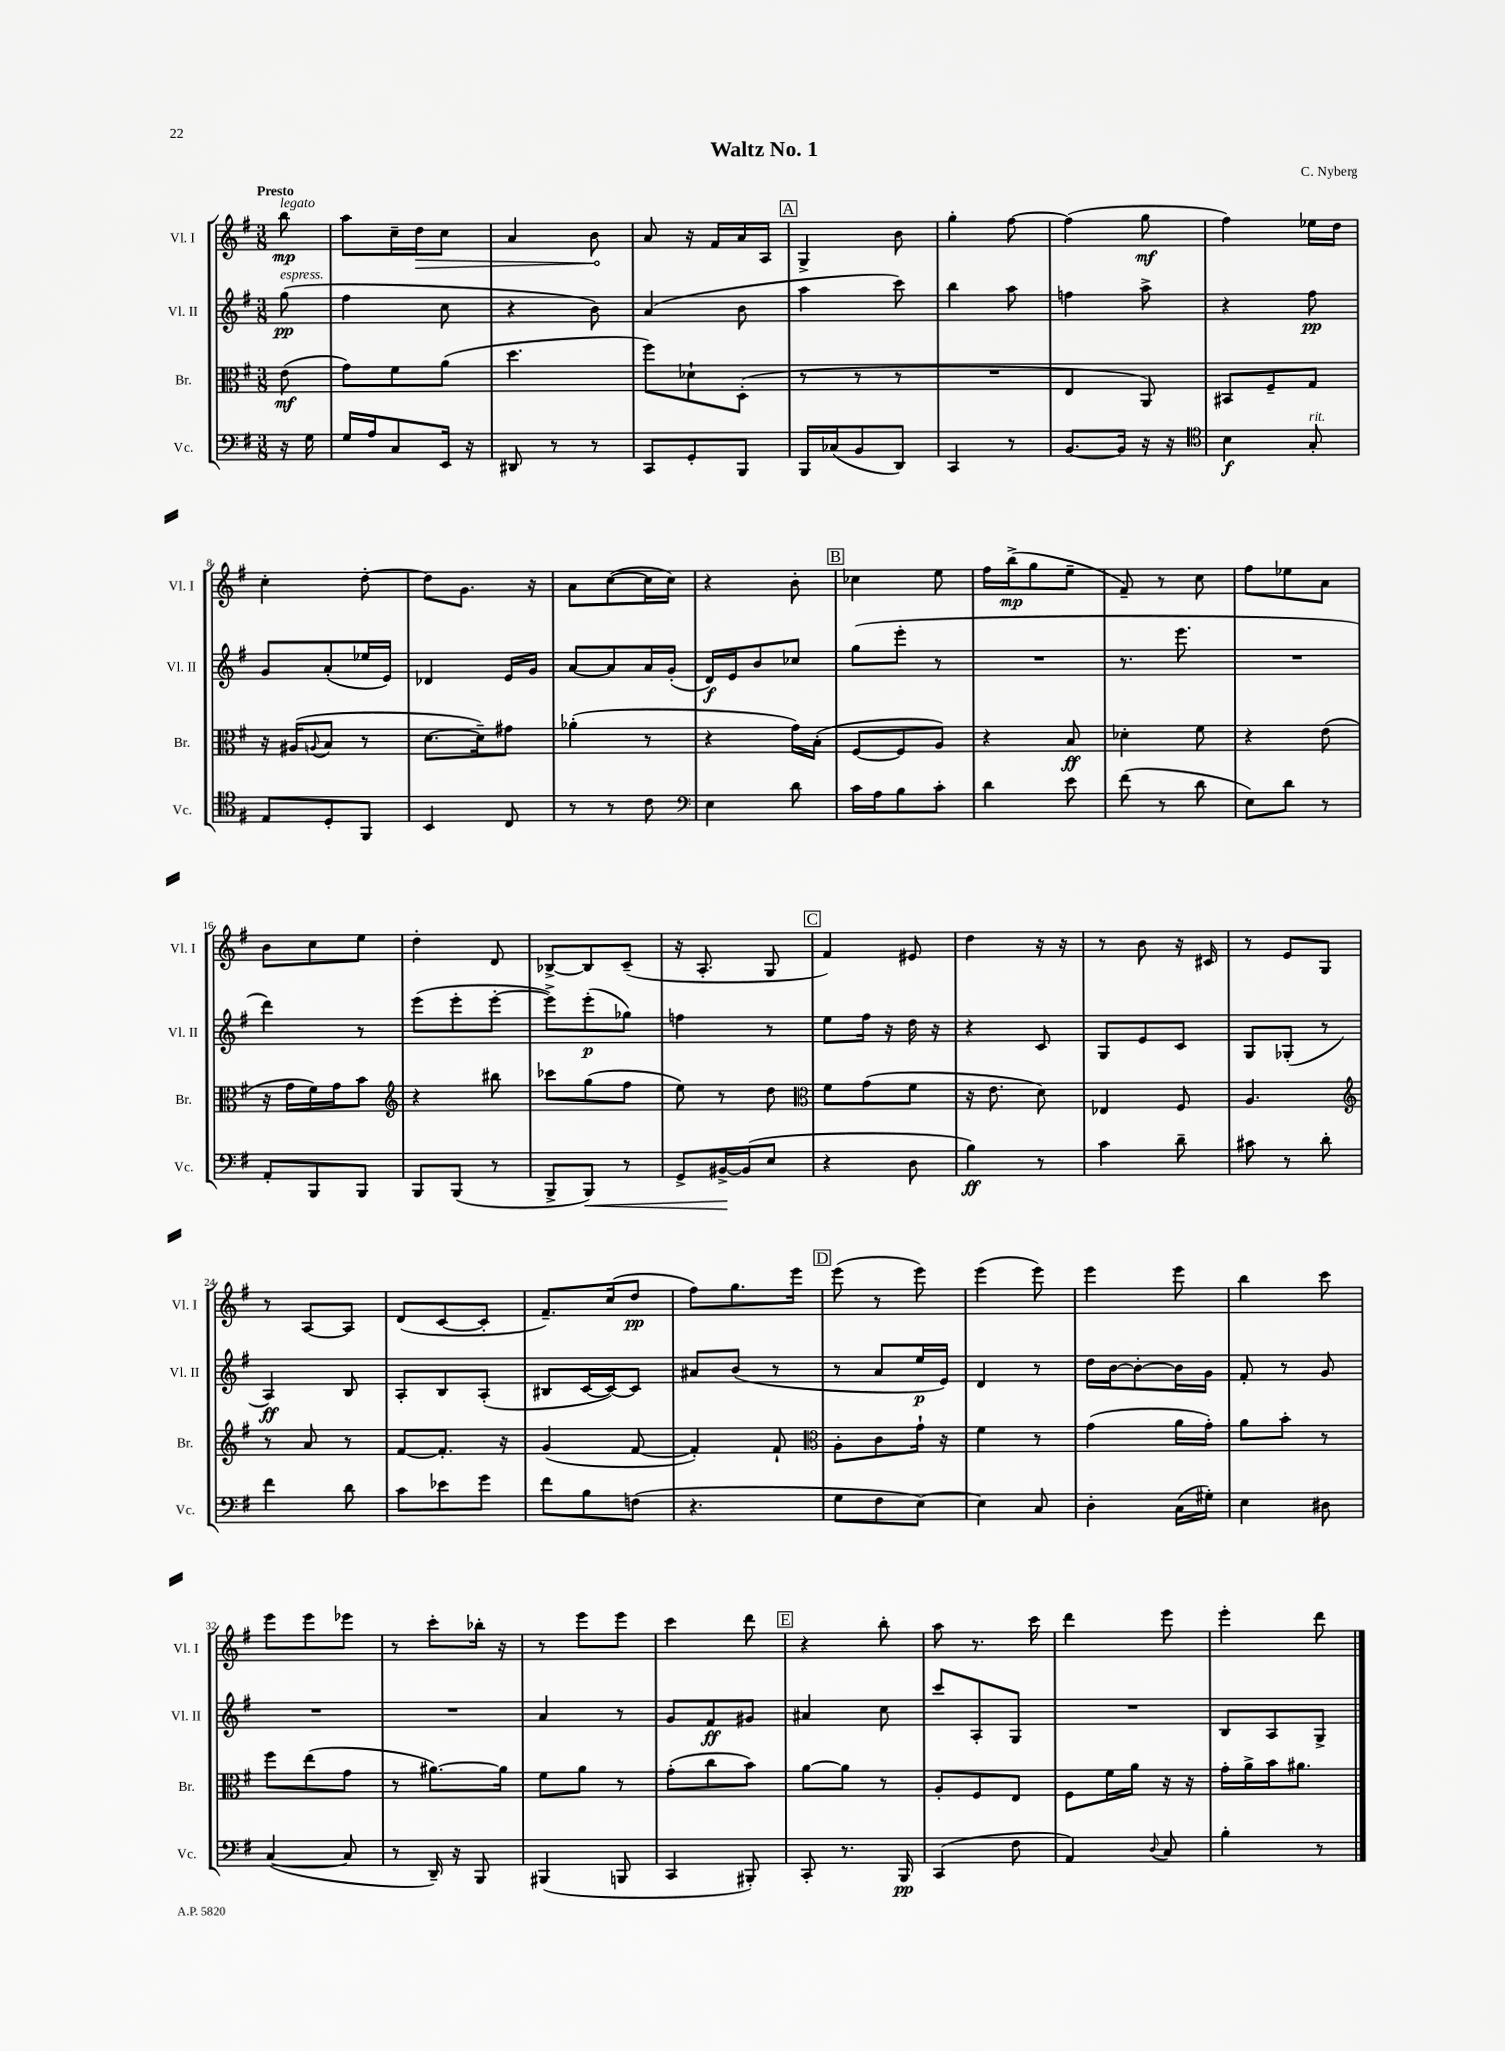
\header { title = "Waltz No. 1" composer = "C. Nyberg" }
<<
\new StaffGroup <<
\new Staff = "s0" \with { instrumentName = "Vl. I" shortInstrumentName = "Vl. I" } {
    \clef treble \key g \major \numericTimeSignature \time 3/8 \partial 8 \tempo "Presto"
    b''8\mp^\markup { \italic "legato" } |
    a''8 c''16-- \once \override Hairpin.circled-tip = ##t d''16\> c''8 |
    a'4 b'8\! |
    a'8 r16 fis'16 a'16 a16 |
    \mark \markup { \box "A" } g4-> b'8 |
    g''4-. fis''8~ |
    fis''4( g''8\mf |
    fis''4) ees''16 d''16 |
    c''4-. d''8~-. |
    d''8 g'8. r16 |
    a'8 c''8~( c''16 c''16) |
    r4 b'8-. |
    \mark \markup { \box "B" } ces''4 e''8 |
    fis''16 b''16->\mp( g''8 e''8-- |
    fis'8--) r8 c''8 |
    fis''8 ees''8 a'8 |
    b'8 c''8 e''8 |
    d''4-. d'8 |
    bes8~-> bes8 c'8--( |
    r16 a8.-. g8 |
    \mark \markup { \box "C" } fis'4) eis'8 |
    d''4 r16 r16 |
    r8 b'8 r16 cis'16 |
    r8 e'8 g8 |
    r8 a8~ a8 |
    d'8( c'8~ c'8-. |
    fis'8.--) c''16( d''8\pp |
    fis''8) g''8. e'''16 |
    \mark \markup { \box "D" } e'''8( r8 e'''8) |
    e'''4( e'''8) |
    e'''4 e'''8 |
    b''4 c'''8 |
    e'''8 e'''8 ees'''8 |
    r8 c'''8-. bes''16-. r16 |
    r8 e'''8 e'''8 |
    c'''4 d'''8 |
    \mark \markup { \box "E" } r4 b''8-. |
    a''8 r8. c'''16 |
    d'''4 e'''8 |
    e'''4-. d'''8 \bar "|." |
}
\new Staff = "s1" \with { instrumentName = "Vl. II" shortInstrumentName = "Vl. II" } {
    \clef treble \key g \major \numericTimeSignature \time 3/8 \partial 8
    g''8\pp^\markup { \italic "espress." }( |
    fis''4 c''8 |
    r4 b'8) |
    a'4( b'8 |
    \mark \markup { \box "A" } a''4 c'''8) |
    b''4 a''8 |
    f''4 a''8-> |
    r4 fis''8\pp |
    g'8 a'8-.( ees''16 e'16) |
    des'4 e'16 g'16 |
    a'8~ a'8 a'16 g'16-.( |
    d'16\f) e'16 b'8 ces''8 |
    \mark \markup { \box "B" } g''8( e'''8-. r8 |
    R4. |
    r8. e'''8. |
    R4. |
    d'''4) r8 |
    e'''8( e'''8-. e'''8~-. |
    e'''8->) e'''8-.\p( ges''8) |
    f''4 r8 |
    \mark \markup { \box "C" } e''8 fis''16 r16 d''16 r16 |
    r4 c'8 |
    g8 e'8 c'8 |
    g8 ges8-.( r8 |
    a4\ff) b8 |
    a8-. b8 a8-.( |
    bis8 c'16~ c'16~) c'8 |
    ais'8 b'8( r8 |
    \mark \markup { \box "D" } r8 a'8 e''16\p e'16) |
    d'4 r8 |
    d''16 b'16~ b'8~-. b'16 g'16 |
    fis'8-. r8 g'8 |
    R4. |
    R4. |
    a'4 r8 |
    g'8 fis'8\ff gis'8 |
    \mark \markup { \box "E" } ais'4 c''8 |
    c'''8 a8-. g8 |
    R4. |
    b8 a8 g8-> \bar "|." |
}
\new Staff = "s2" \with { instrumentName = "Br." shortInstrumentName = "Br." } {
    \clef alto \key g \major \numericTimeSignature \time 3/8 \partial 8
    e'8\mf( |
    g'8) fis'8 a'8( |
    d''4. |
    fis''8) des'8-! d8-.( |
    \mark \markup { \box "A" } r8 r8 r8 |
    R4. |
    e4 a,8) |
    bis,8 fis8-- g8 |
    r16 ais16( \appoggiatura { a8 } b8 r8 |
    d'8.~ d'16--) gis'8 |
    aes'4-.( r8 |
    r4 g'16) b16-.( |
    \mark \markup { \box "B" } fis8~ fis8 a8) |
    r4 b8\ff |
    des'4-. fis'8 |
    r4 e'8( |
    r16 g'16 fis'16) g'16 b'8 |
    \clef treble r4 bis''8 |
    ces'''8 g''8( fis''8 |
    e''8) r8 d''8 |
    \mark \markup { \box "C" } \clef alto fis'8 g'8( fis'8 |
    r16 e'8. d'8) |
    ees4 fis8 |
    a4. |
    \clef treble r8 a'8 r8 |
    fis'8~ fis'8.-. r16 |
    g'4( fis'8~ |
    fis'4-.) fis'8-! |
    \mark \markup { \box "D" } \clef alto a8-. c'8 g'16-! r16 |
    fis'4 r8 |
    g'4( a'16 g'16-.) |
    a'8 b'8-. r8 |
    fis''8 e''8( g'8 |
    r8 ais'8.~) ais'16 |
    fis'8 a'8 r8 |
    g'8-.( c''8 b'8) |
    \mark \markup { \box "E" } a'8~ a'8 r8 |
    a8-. fis8 e8 |
    fis8 fis'16 a'16 r16 r16 |
    g'16-. a'16-> b'16 ais'8. \bar "|." |
}
\new Staff = "s3" \with { instrumentName = "Vc." shortInstrumentName = "Vc." } {
    \clef bass \key g \major \numericTimeSignature \time 3/8 \partial 8
    r16 g16 |
    g16 a16 c8 e,16 r16 |
    dis,8 r8 r8 |
    c,8 g,8-. b,,8 |
    \mark \markup { \box "A" } b,,16 ces16( b,8 d,8) |
    c,4 r8 |
    b,8.~ b,16 r16 r16 |
    \clef tenor b4\f g8-.^\markup { \italic "rit." } |
    e8 d8-. fis,8 |
    b,4 c8 |
    r8 r8 c'8 |
    \clef bass e4 d'8 |
    \mark \markup { \box "B" } c'16 a16 b8 c'8-. |
    d'4 e'8 |
    fis'8( r8 d'8 |
    e8) d'8 r8 |
    a,8-. b,,8 b,,8 |
    b,,8 b,,8( r8 |
    b,,8-> b,,8\<) r8 |
    g,8-> bis,16~->\! bis,16( e8 |
    \mark \markup { \box "C" } r4 d8 |
    b4\ff) r8 |
    c'4 d'8-- |
    cis'8 r8 d'8-. |
    fis'4 d'8 |
    c'8 ees'8 g'8 |
    fis'8 b8 f8( |
    r4. |
    \mark \markup { \box "D" } g8 fis8 e8~) |
    e4 c8 |
    d4-. c16( gis16-.) |
    e4 dis8 |
    c4~( c8 |
    r8 d,16--) r16 b,,8 |
    bis,,4( b,,8 |
    c,4 bis,,8-.) |
    \mark \markup { \box "E" } c,8-. r8. b,,16\pp |
    c,4( fis8 |
    a,4) \appoggiatura { d8 } c8 |
    b4-. r8 \bar "|." |
}
>>
>>
